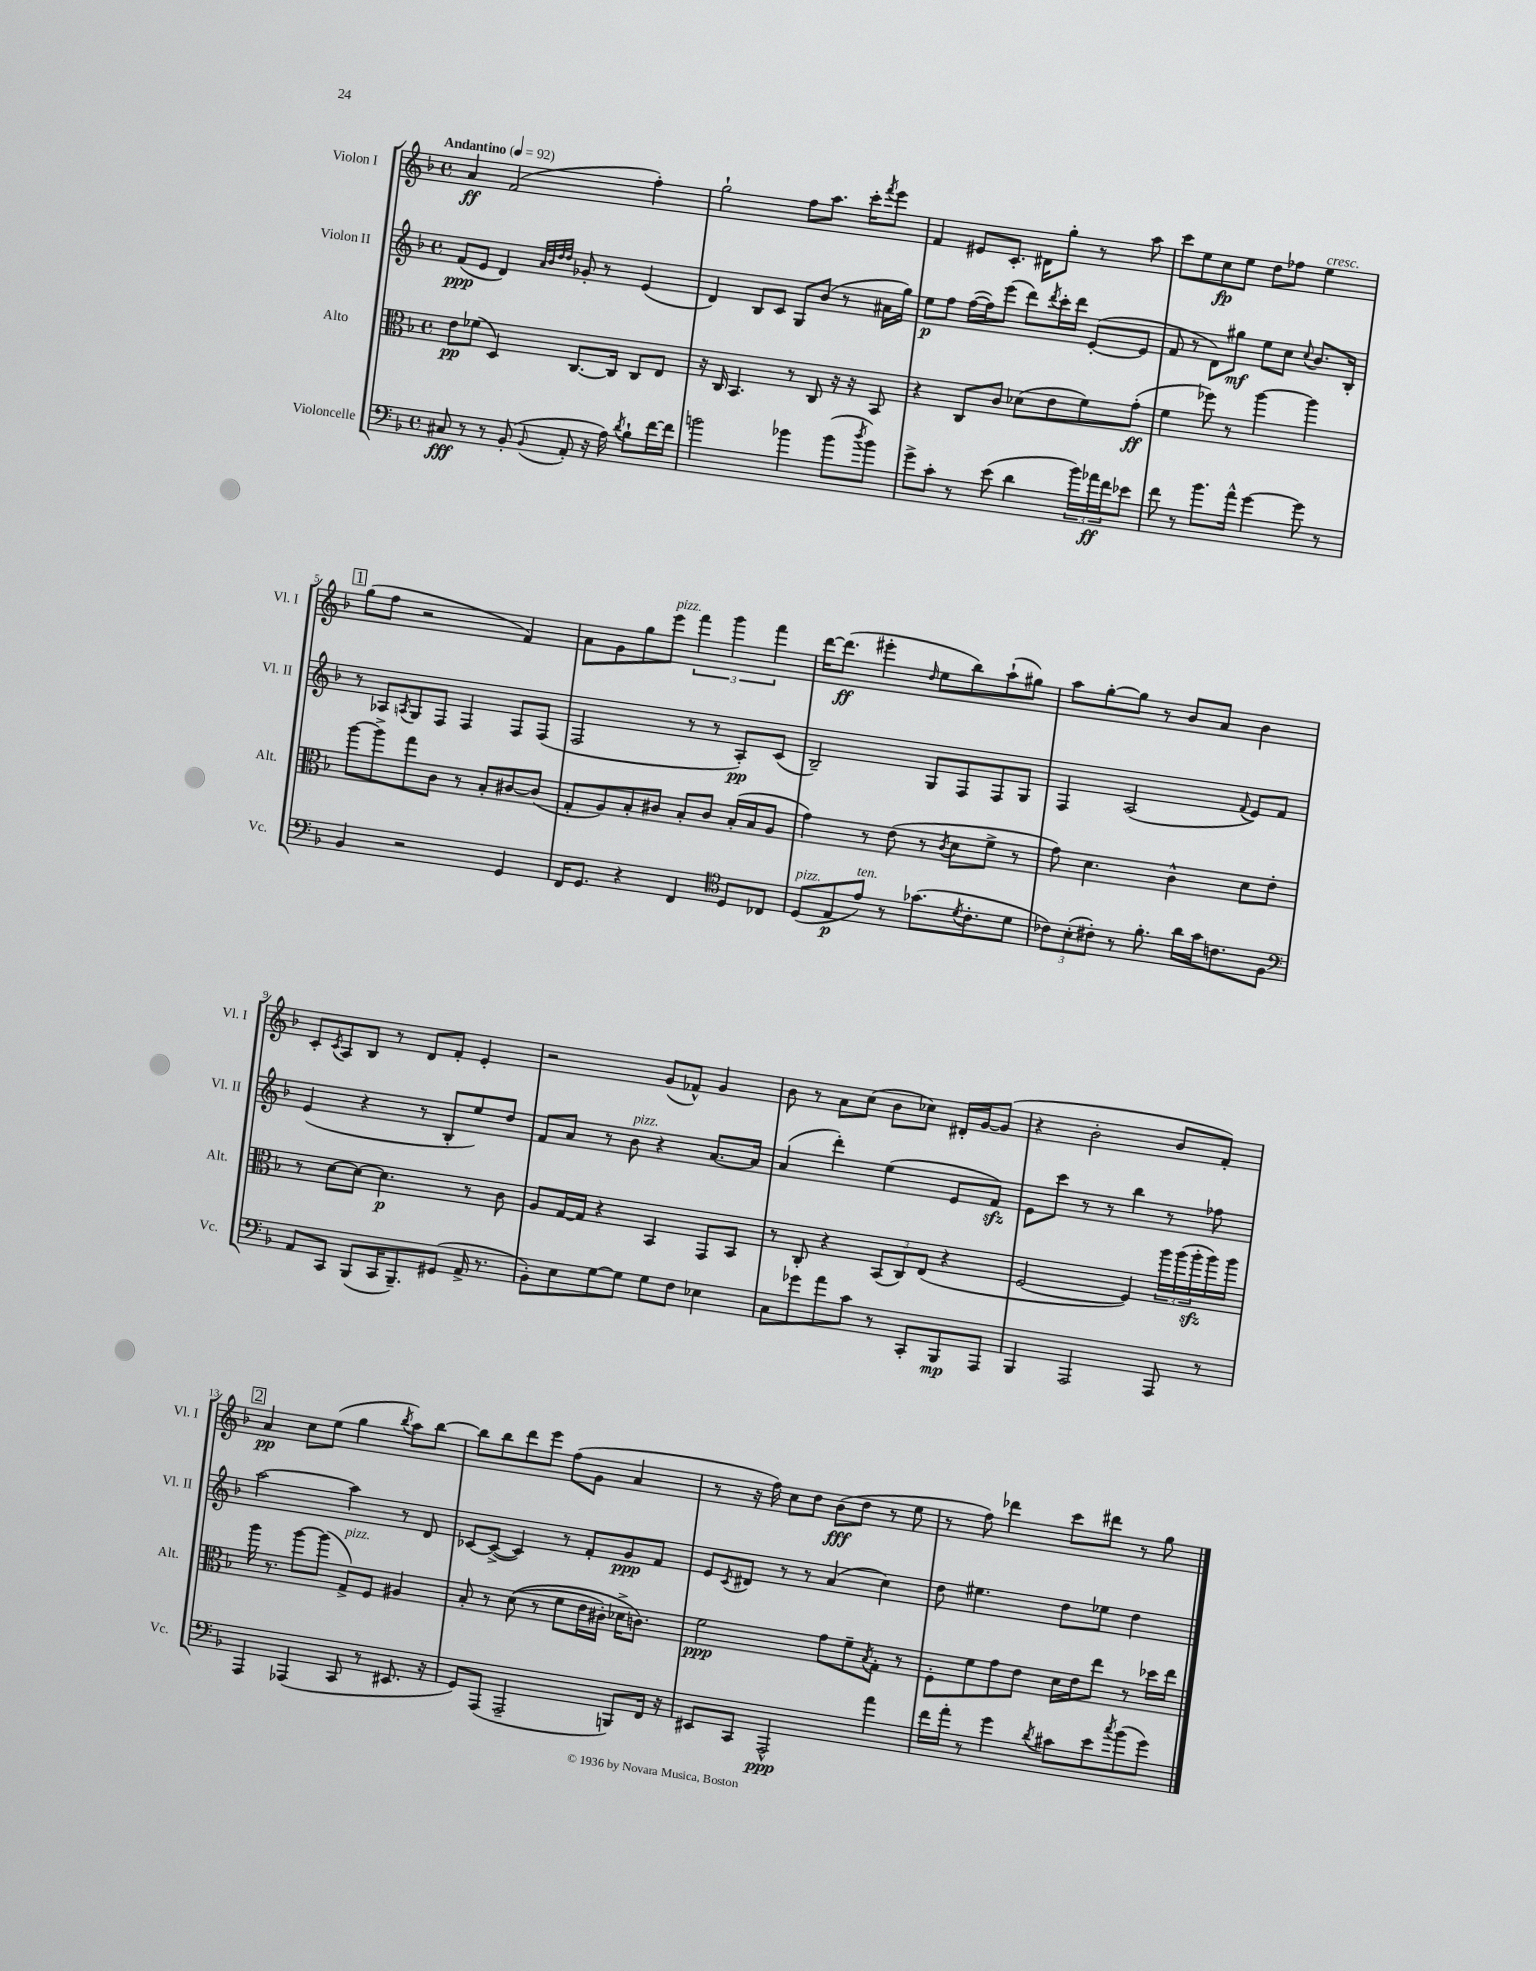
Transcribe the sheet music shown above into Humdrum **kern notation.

**kern	**dynam	**kern	**dynam	**kern	**dynam	**kern	**dynam
*part4	*part4	*part3	*part3	*part2	*part2	*part1	*part1
*staff4	*staff4	*staff3	*staff3	*staff2	*staff2	*staff1	*staff1
*I"Violoncelle	*	*I"Alto	*	*I"Violon II	*	*I"Violon I	*
*I'Vc.	*	*I'Alt.	*	*I'Vl. II	*	*I'Vl. I	*
*clefF4	*	*clefC3	*	*clefG2	*	*clefG2	*
*k[b-]	*	*k[b-]	*	*k[b-]	*	*k[b-]	*
*M4/4	*	*M4/4	*	*M4/4	*	*M4/4	*
*met(c)	*	*met(c)	*	*met(c)	*	*met(c)	*
*MM92	*	*MM92	*	*MM92	*	*MM92	*
=1	=1	=1	=1	=1	=1	=1	=1
!	!	!	!	!	!	!LO:TX:a:B:t=Andantino	!
8C#X/	fff	8e\L	pp	(8f/L	ppp	4a/	ff
8r	.	(8f-X\J	.	8e/J	.	.	.
8r	.	4D/)	.	4d/)	.	(2f/	.
(8BB-'/	.	.	.	.	.	.	.
.	.	.	.	32qqa/LLL	.	.	.
.	.	.	.	32qqb-/	.	.	.
.	.	.	.	32qqdd/	.	.	.
8qqBB-/	.	.	.	32qqdd/JJJ	.	.	.
8AA'/	.	[8.C/L	.	8g-X'/	.	.	.
16r	.	.	.	8r	.	.	.
16A\)	.	16C/Jk]	.	.	.	.	.
8qd/	.	.	.	.	.	.	.
8B-`\L	.	8C/L	.	(4e/	.	4ff'\)	.
[16f\L	.	8E/J	.	.	.	.	.
16f\JJ]	.	.	.	.	.	.	.
=2	=2	=2	=2	=2	=2	=2	=2
2bn\	.	16r	.	4d/)	.	2gg`\	.
.	.	16C/	.	.	.	.	.
.	.	4.BB-/	.	.	.	.	.
.	.	.	.	8B-/L	.	.	.
.	.	.	.	8c/J	.	.	.
4b-X\	.	8r	.	8G/L	.	8ff\L	.
.	.	8C/	.	(8b-/J	.	8.aa\J	.
(8b-\L	.	16r	.	8r	.	.	.
.	.	16r	.	.	.	16ccc'\KL	.
8qdd/	.	.	.	.	.	8qfff/	.
8b-\J)	.	8BB-/	.	16a#X\LL	.	8eee\J	.
.	.	.	.	16gg\JJ)	.	.	.
=3	=3	=3	=3	=3	=3	=3	=3
8g^\L	.	4r	.	8ee\L	p	4f/	.
8c'\J	.	.	.	8ff\J	.	.	.
8r	.	8C/L	.	([16ff\LL	.	8e#X/L	.
.	.	.	.	16ff\J])	.	.	.
(8e\	.	8c/J	.	(8eee\J	.	8.c'/J	.
4d\	.	(8d-X\L	.	8ddd\L)	.	.	.
.	.	.	.	.	.	16d#X\KL	.
.	.	.	.	8qddd/	.	.	.
.	.	8e\	.	16ccc'\L	.	8gg'\J	.
.	.	.	.	16ddd\JJ	.	.	.
24b-\LL)	.	8f\)	.	([8e'/L	.	8r	.
24a-X\	ff	.	.	.	.	.	.
24f\J	.	.	.	.	.	.	.
8e-X\J	.	(8g'\J	ff	8e/J]	.	8aa\	.
=4	=4	=4	=4	=4	=4	=4	=4
8f\	.	4f\	.	8f/	.	8ccc\L	.
8r	.	.	.	8r	.	8ee\	.
8.b-\L	.	8ff-X\)	.	8d\L)	.	8cc\	fp
.	.	8r	.	8gg#X\J	mf	8ee\J	.
16a^^\Jk	.	.	.	.	.	.	.
[4g\	.	[4aa\	.	8ee\L	.	8dd\L	.
.	.	.	.	8cc\J	.	8ff-X\J	.
.	.	.	.	8qqcc/	.	.	.
!	!	!	!	!	!	!LO:TX:a:i:t=cresc.	!
8g\]	.	4aa\]	.	8.b-/L	.	4ee\	.
8r	.	.	.	.	.	.	.
.	.	.	.	16B-'/Jk	.	.	.
!!LO:LB:g=z
!!LO:REH:place=s1:t=1
=5	=5	=5	=5	=5	=5	=5	=5
4BB-/	.	[8aa\L	.	8r	.	(8gg\L	.
.	.	8aa^\]	.	8A-X/L	.	8ff\J	.
.	.	.	.	8qAn/	.	.	.
2r	.	8gg\	.	8G/	.	2r	.
.	.	8c\J	.	8F/J	.	.	.
.	.	8r	.	4F/	.	.	.
.	.	8B-'/L	.	.	.	.	.
4GG/	.	[8c#X/	.	8F/L	.	4f/)	.
.	.	(8c#/J]	.	(8F/J	.	.	.
=6	=6	=6	=6	=6	=6	=6	=6
16FF/KL	.	8G'/L	.	2F/	.	8a\L	.
8.GG/J	.	.	.	.	.	.	.
.	.	8A/)	.	.	.	8g\	.
4r	.	8B-'/	.	.	.	8gg\	.
!	!	!	!	!	!	!LO:TX:a:i:t=pizz.	!
.	.	8c#X/J	.	.	.	8eee\J	.
4FF/	.	8B-'/L	.	8r	.	6fff\	.
.	.	8c#/J	.	8r	.	.	.
.	.	.	.	.	.	6ggg\	.
*clefC4	*	*	*	*	*	*	*
8D/L	.	(16B-'/LL	.	8A'/L)	pp	.	.
.	.	16B-/J	.	.	.	.	.
.	.	.	.	.	.	6fff\	.
8C-X/J	.	8A/J	.	(8c/J	.	.	.
=7	=7	=7	=7	=7	=7	=7	=7
!LO:TX:a:i:t=pizz.	!	!	!	!	!	!	!
(8D/L	.	4g\)	.	2B-~/)	.	[16ddd\KL	.
.	.	.	.	.	.	(8.ddd\J]	ff
8E/	p	.	.	.	.	.	.
!LO:TX:a:i:t=ten.	!	!	!	!	!	!	!
8e/J)	.	8r	.	.	.	4eee#X'\	.
8r	.	(8e\	.	.	.	.	.
.	.	.	.	.	.	16qqdd/	.
(8.g-X\L	.	8r	.	8G/L	.	8ee\L	.
.	.	8qc/	.	.	.	.	.
.	.	8d\L	.	8F/	.	8bb-\)	.
8qd/	.	.	.	.	.	.	.
8.c'\	.	.	.	.	.	.	.
.	.	8f^\J	.	8F/	.	(8aa`\	.
8d\J	.	8r	.	8G/J	.	8gg#X\J)	.
=8	=8	=8	=8	=8	=8	=8	=8
12c-X\L)	.	8g\)	.	4F/	.	8aa\L	.
(12B-'\	.	.	.	.	.	.	.
.	.	4.d\	.	.	.	[8gg'\	.
12c#X'\J)	.	.	.	.	.	.	.
8r	.	.	.	(2A/	.	8gg\J]	.
8.f'\	.	.	.	.	.	8r	.
.	.	4c^^\	.	.	.	8b-/L	.
16a\LL	.	.	.	.	.	.	.
16g\J	.	.	.	.	.	8a/J	.
8.cn\	.	.	.	.	.	.	.
.	.	.	.	8qqf/	.	.	.
.	.	8d\L	.	8e/L)	.	4b-\	.
8F\J	.	8e'\J	.	8f/J	.	.	.
!!LO:LB:g=z
=9	=9	=9	=9	=9	=9	=9	=9
*clefF4	*	*	*	*	*	*	*
8AA/L	.	8r	.	(4e/	.	8c'/L	.
.	.	.	.	.	.	8qc/	.
8CC/J	.	[8d\L	.	.	.	8A/	.
(8BBB-/L	.	8d\J_	.	4r	.	8B-/J	.
16CC/K	.	4.d\]	p	.	.	8r	.
8.BBB-~/)	.	.	.	.	.	.	.
.	.	.	.	8r	.	8d/L	.
(8GG#X/J	.	.	.	8B-'/L	.	8f'/J	.
16AA^/	.	8r	.	8ee/)	.	4e'/	.
8.r	.	.	.	.	.	.	.
.	.	8c\	.	8dd/J	.	.	.
=10	=10	=10	=10	=10	=10	=10	=10
8BB-'\L)	.	8A/L	.	8f/L	.	2r	.
8E\	.	[16G/L	.	8a/J	.	.	.
.	.	16G/JJ]	.	.	.	.	.
[8G\	.	4r	.	8r	.	.	.
!	!	!	!	!LO:TX:a:i:t=pizz.	!	!	!
8G\J]	.	.	.	8b-\	.	.	.
8G\L	.	4BB-/	.	4r	.	(8g/L	.
8F\J	.	.	.	.	.	8f-X^^/J)	.
4E-X\	.	8GG/L	.	[8.a/L	.	4g/	.
.	.	8BB-/J	.	.	.	.	.
.	.	.	.	16a/Jk]	.	.	.
=11	=11	=11	=11	=11	=11	=11	=11
8C\L	.	8r	.	(4a/	.	8b-\	.
8g-X\	.	8C'/	.	.	.	8r	.
8a\	.	4r	.	4ddd'\)	.	8a\L	.
8c\J	.	.	.	.	.	(8cc\J	.
8r	.	(12BB-/L	.	(4ee\	.	8b-\L	.
.	.	12C/)	.	.	.	.	.
8CC'/L	.	.	.	.	.	8cc-X\J)	.
.	.	(12E/J	.	.	.	.	.
8BBB-/	mp	4r	.	8e/L	.	16d#X'/LL	.
.	.	.	.	.	.	[16g/J	.
8AAA/J	.	.	.	8fzz/J)	.	(8g/J]	.
=12	=12	=12	=12	=12	=12	=12	=12
4BBB-/	.	[2F/	.	8e\L	.	4r	.
.	.	.	.	8ccc\J	.	.	.
2AAA/	.	.	.	8r	.	2b-'\	.
.	.	.	.	8r	.	.	.
.	.	4F/])	.	4bb-\	.	.	.
8AAA/	.	24aa\LL	.	8r	.	8b-/L	.
.	.	(24aa\	.	.	.	.	.
.	.	24aazz'\	.	.	.	.	.
8r	.	16aa\)	.	8ff-X\	.	8f'/J)	.
.	.	16aa\JJ	.	.	.	.	.
!!LO:LB:g=z
!!LO:REH:place=s1:t=2
=13	=13	=13	=13	=13	=13	=13	=13
4AAA/	.	16aa\	.	[2aa\	.	4a/	pp
.	.	8.r	.	.	.	.	.
(4AAA-X/	.	[8aa\L	.	.	.	8cc\L	.
.	.	(8aa\J]	.	.	.	(8ee\J	.
!	!	!LO:TX:a:i:t=pizz.	!	!	!	!	!
8CC/	.	8G^/L)	.	4aa\]	.	4gg\	.
8r	.	8F/J	.	.	.	.	.
.	.	.	.	.	.	8qbb-/	.
8.EE#X/	.	4A#X/	.	8r	.	8aa\L)	.
.	.	.	.	8d/	.	[8bb-\J	.
16r	.	.	.	.	.	.	.
=14	=14	=14	=14	=14	=14	=14	=14
8GG/L)	.	8B-'/	.	[8c-X/L	.	8bb-\L]	.
(8AAA/J	.	8r	.	(8c-^/J_	.	8bb-\	.
2AAA~/	.	((8d\	.	4c-/])	.	8ddd\	.
.	.	8r	.	.	.	8eee\J	.
.	.	8f\L	.	8r	.	(8ff\L	.
.	.	16e\L	.	8f'/L	.	8g\J	.
.	.	16c#X'\JJ)	.	.	.	.	.
8BBBn/L)	.	16d-X^\KL	.	8g/	ppp	4a/	.
.	.	8.cn\J)	.	.	.	.	.
16FF/Jk	.	.	.	8f/J	.	.	.
16r	.	.	.	.	.	.	.
=15	=15	=15	=15	=15	=15	=15	=15
8EE#X/L	.	2f\	ppp	8e/L	.	8r	.
.	.	.	.	8qc/	.	.	.
8CC/J	.	.	.	8d#X/J	.	16r	.
.	.	.	.	.	.	16ff\)	.
2AAA^^/	ppp	.	.	8r	.	8cc\L	.
.	.	.	.	8r	.	8dd\J	.
.	.	8g\L	.	(4a/	.	(8b-\L	fff
.	.	8f~\	.	.	.	8dd\J	.
.	.	8qB-/	.	.	.	.	.
4a\	.	8G'\J	.	4cc\)	.	8r	.
.	.	8r	.	.	.	8ee\	.
=16	=16	=16	=16	=16	=16	=16	=16
16f\LL	.	8F'\L	.	8dd\	.	8r	.
16a'\JJ	.	.	.	.	.	.	.
8r	.	8f\	.	4.ee#X\	.	8ff\)	.
4g\	.	8g\	.	.	.	4ddd-X\	.
.	.	8e\J	.	.	.	.	.
8qd/	.	.	.	.	.	.	.
8c#X\L	.	16d\LL	.	8dd\L	.	8ccc\L	.
.	.	16e\J	.	.	.	.	.
8e\	.	8ee\J	.	8ee-X\J	.	8ddd#X\J	.
8qcc/	.	.	.	.	.	.	.
(8b-\	.	8r	.	4dd\	.	8r	.
8g\J)	.	16dd-X\LL	.	.	.	8gg\	.
.	.	16ee\JJ	.	.	.	.	.
==	==	==	==	==	==	==	==
*-	*-	*-	*-	*-	*-	*-	*-
